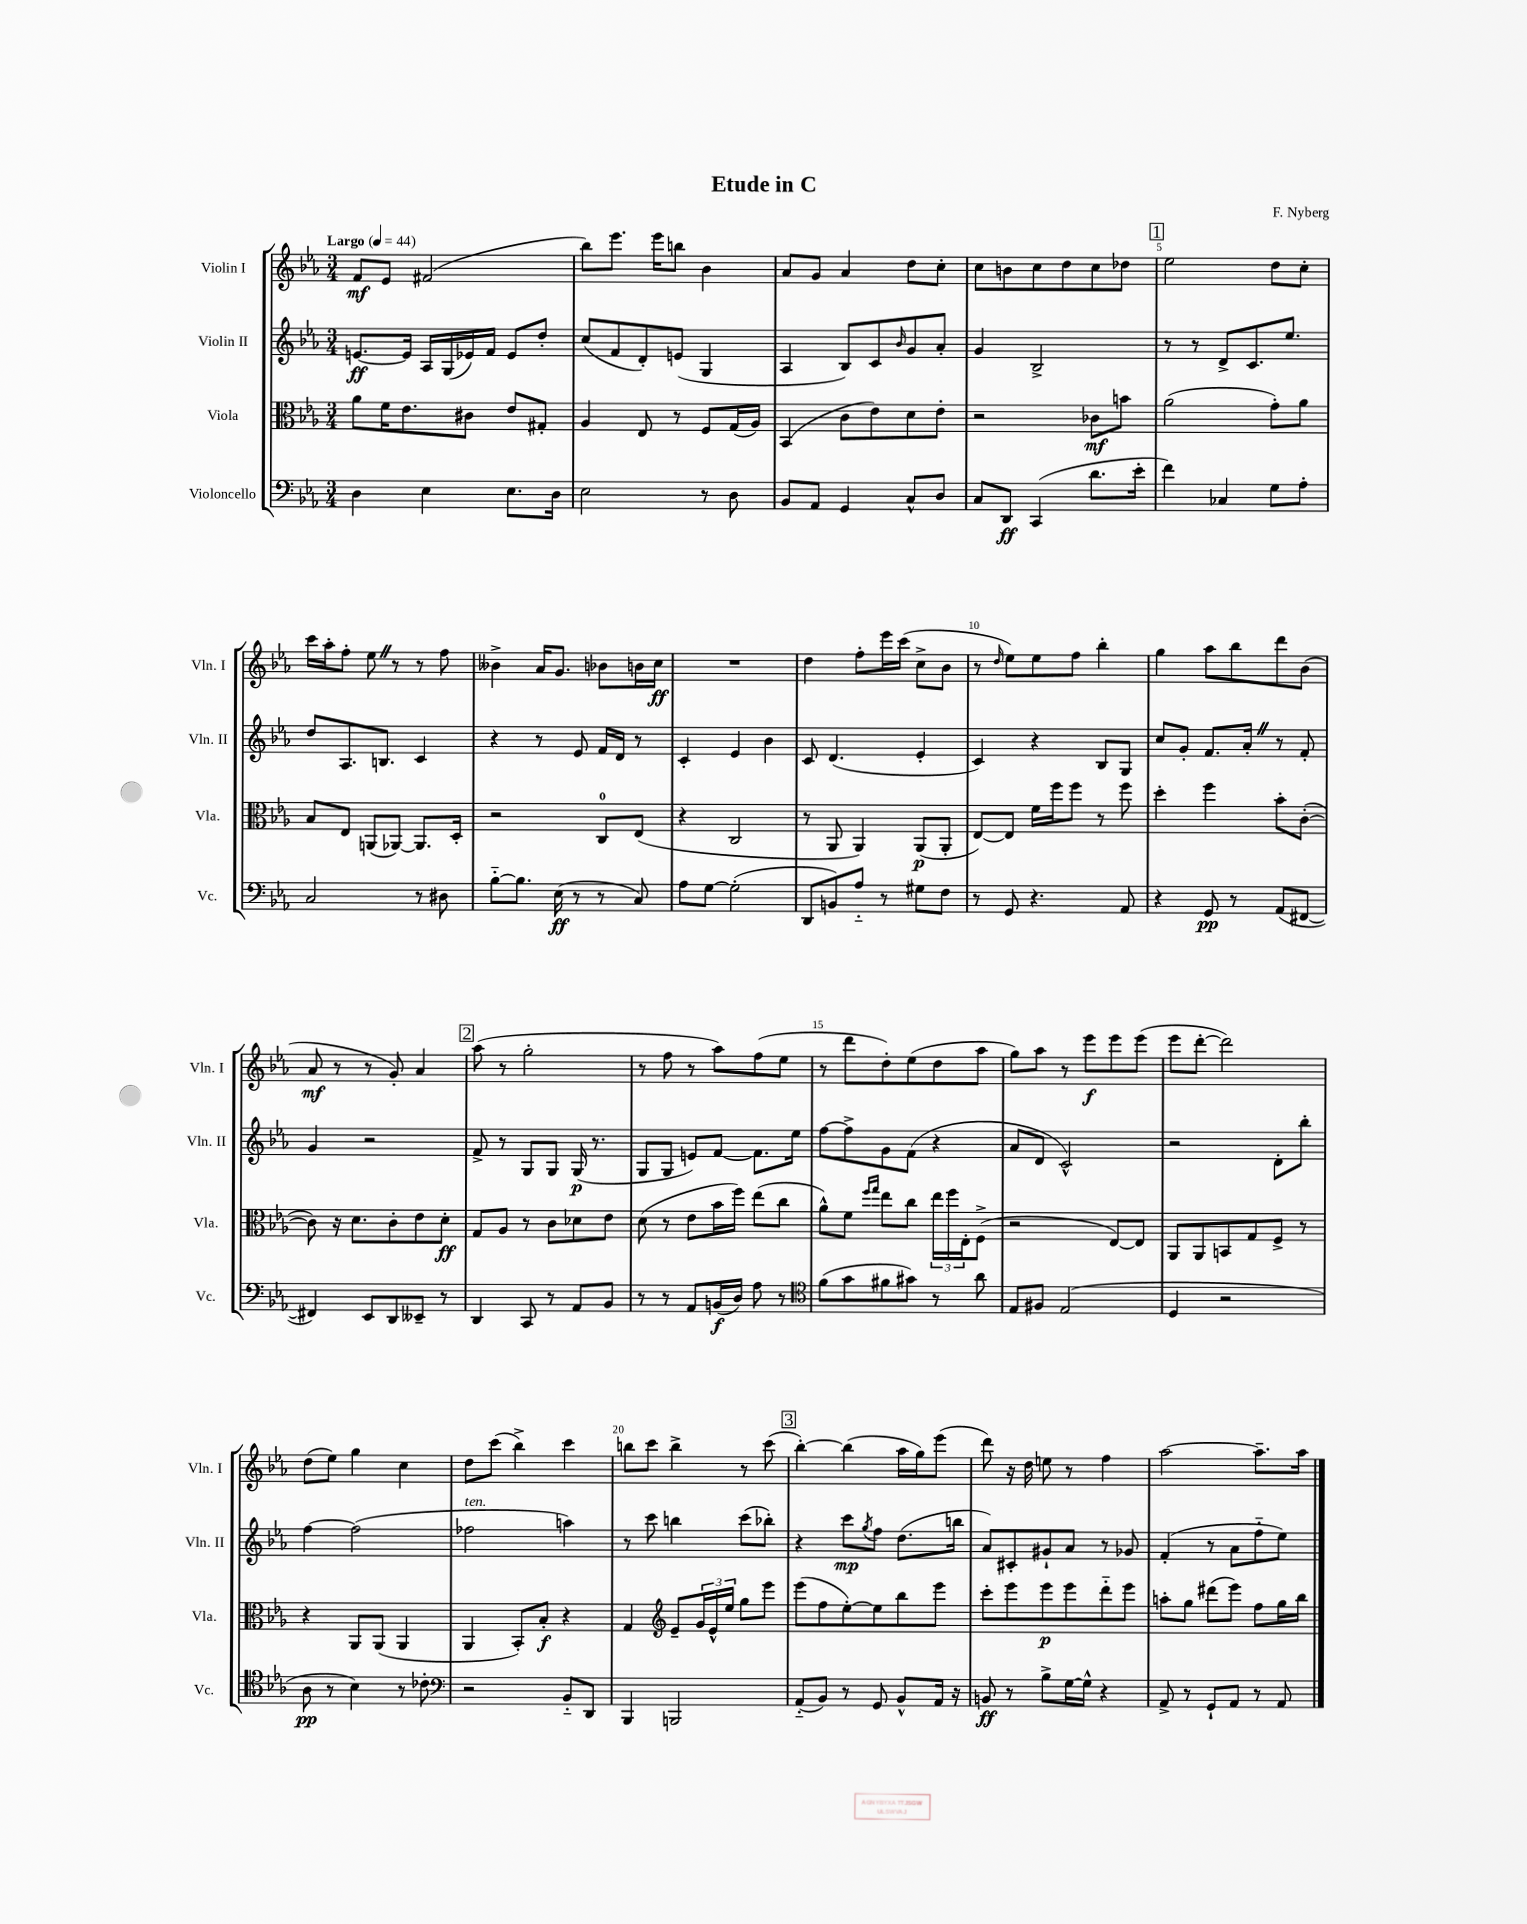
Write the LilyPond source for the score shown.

\header { title = "Etude in C" composer = "F. Nyberg" }
<<
\new StaffGroup <<
\new Staff = "s0" \with { instrumentName = "Violin I" shortInstrumentName = "Vln. I" } {
    \clef treble \key ees \major \numericTimeSignature \time 3/4 \tempo "Largo" 4 = 44
    f'8\mf ees'8 fis'2( |
    bes''8) ees'''8. ees'''16 b''8 bes'4 |
    aes'8 g'8 aes'4 d''8 c''8-. |
    c''8 b'8 c''8 d''8 c''8 des''8 |
    \mark \markup { \box "1" } ees''2 d''8 c''8-. |
    c'''16 aes''16-. f''8-. ees''8 \once \override BreathingSign.text = \markup { \musicglyph "scripts.caesura.straight" } \breathe r8 r8 f''8 |
    beses'4-> aes'16 g'8. bes'8 b'16 c''16\ff |
    R2. |
    d''4 f''8-. ees'''16 c'''16( c''8-> bes'8 |
    r8 \grace { d''16 } ees''8) ees''8 f''8 bes''4-. |
    g''4 aes''8 bes''8 d'''8 bes'8( |
    aes'8\mf r8 r8 g'8-.) aes'4 |
    \mark \markup { \box "2" } aes''8( r8 g''2-. |
    r8 f''8 r8 aes''8) f''8( ees''8 |
    r8 d'''8 d''8-.) ees''8( d''8 aes''8 |
    g''8) aes''8 r8 ees'''8\f ees'''8 ees'''8( |
    ees'''8 d'''8~-. d'''2) |
    d''8( ees''8) g''4 c''4 |
    d''8 c'''8( bes''4->) c'''4 |
    b''8 c'''8 b''4-> r8 c'''8( |
    \mark \markup { \box "3" } bes''4~-.) bes''4( aes''16 g''16) ees'''8( |
    d'''8) r16 d''16 e''8 r8 f''4 |
    aes''2~ aes''8.-- aes''16 \bar "|." |
}
\new Staff = "s1" \with { instrumentName = "Violin II" shortInstrumentName = "Vln. II" } {
    \clef treble \key ees \major \numericTimeSignature \time 3/4
    e'8.~\ff e'16 aes16 g16( ees'16) f'16 ees'8 d''8-. |
    c''8( f'8 d'8-.) e'8( g4 |
    aes4 bes8) c'8 \grace { bes'16 } g'8 aes'8-. |
    g'4 bes2-> |
    \mark \markup { \box "1" } r8 r8 d'8-> c'8. ees''8. |
    d''8 aes8. b8. c'4 |
    r4 r8 ees'8 f'16 d'16 r8 |
    c'4-. ees'4 bes'4 |
    c'8 d'4.( ees'4-. |
    c'4) r4 bes8 g8 |
    c''8 g'8-. f'8. aes'16-. \once \override BreathingSign.text = \markup { \musicglyph "scripts.caesura.straight" } \breathe r8 f'8-. |
    g'4 r2 |
    \mark \markup { \box "2" } f'8-> r8 g8 g8 g16\p( r8. |
    g8 g8 e'8) f'8~ f'8. ees''16 |
    f''8~ f''8-> g'8 f'8( r4 |
    aes'8 d'8 c'2-^) |
    r2 d'8-. bes''8-. |
    f''4~ f''2( |
    fes''2^\markup { \italic "ten." } a''4) |
    r8 c'''8 b''4 c'''8( bes''8-.) |
    \mark \markup { \box "3" } r4 c'''8\mp \acciaccatura { g''8 } f''8 d''8.( b''16 |
    aes'8) cis'8-. gis'8-! aes'8 r8 ges'8 |
    f'4-.( r8 aes'8 f''8-_ ees''8) \bar "|." |
}
\new Staff = "s2" \with { instrumentName = "Viola" shortInstrumentName = "Vla." } {
    \clef alto \key ees \major \numericTimeSignature \time 3/4
    aes'8 f'16 ees'8. cis'8 ees'8 gis8-. |
    aes4 ees8 r8 f8 g16( aes16) |
    bes,4( c'8 ees'8) d'8 ees'8-. |
    r2 ces'8\mf b'8 |
    \mark \markup { \box "1" } aes'2( g'8-.) aes'8 |
    bes8 ees8 a,8( aes,8~) aes,8. d16-. |
    r2 c8-0 ees8( |
    r4 c2 |
    r8 aes,8 aes,4) aes,8\p( aes,8-. |
    ees8~) ees8 f'16 f''16 f''8 r8 f''8 |
    d''4-. f''4 bes'8-. c'8~-.( |
    c'8) r16 d'8. c'8-. ees'8 d'8-.\ff |
    \mark \markup { \box "2" } g8 aes8 r8 c'8 des'8 ees'8 |
    d'8( r8 ees'8 bes'16 f''16) ees''8( c''8 |
    aes'8-^) f'8 \grace { f''16 g''16 } ees''8 c''8 \tuplet 3/2 { ees''16 f''16 ees16-. } f8->( |
    r2 ees8~) ees8 |
    aes,8 aes,8 b,8 g8 f8-> r8 |
    r4 aes,8 aes,8( aes,4 |
    aes,4 bes,8-.) bes8-.\f r4 |
    g4 \clef treble ees'8-- \tuplet 3/2 { g'16 ees'16-^ ees''16 } g''8 ees'''8 |
    \mark \markup { \box "3" } ees'''8( f''8 ees''8~-.) ees''8 bes''8 ees'''8 |
    c'''8-. ees'''8 ees'''8\p ees'''8 d'''8-_ ees'''8 |
    a''8-. g''8 dis'''8( ees'''8) f''8 g''16 bes''16 \bar "|." |
}
\new Staff = "s3" \with { instrumentName = "Violoncello" shortInstrumentName = "Vc." } {
    \clef bass \key ees \major \numericTimeSignature \time 3/4
    d4 ees4 ees8. d16 |
    ees2 r8 d8 |
    bes,8 aes,8 g,4 c8-^ d8 |
    c8 d,8\ff c,4( d'8. ees'16-. |
    \mark \markup { \box "1" } f'4) ces4 g8 aes8-. |
    c2 r8 dis8 |
    bes8~-_ bes8. ees16\ff( r8 r8 c8) |
    aes8 g8~ g2-.( |
    d,8 b,8) aes8-_ r8 gis8 f8 |
    r8 g,8 r4. aes,8 |
    r4 g,8\pp r8 aes,8( fis,8~ |
    fis,4) ees,8 d,8 eeses,8-- r8 |
    \mark \markup { \box "2" } d,4 c,8 r8 aes,8 bes,8 |
    r8 r8 aes,8 b,16\f( d16) aes8 r8 |
    \clef tenor f'8( g'8 fis'8 gis'8) r8 aes'8 |
    ees8 fis8 ees2( |
    d4 r2 |
    aes8\pp r8 bes4) r8 ces'8-. |
    \clef bass r2 bes,8-_ d,8 |
    bes,,4 b,,2 |
    \mark \markup { \box "3" } aes,8-_( bes,8) r8 g,8 bes,8-^ aes,16 r16 |
    b,8\ff r8 bes8-> g16~ g16-^ r4 |
    aes,8-> r8 g,8-! aes,8 r8 aes,8 \bar "|." |
}
>>
>>
\layout { \context { \Score \override BarNumber.break-visibility = ##(#f #t #t) barNumberVisibility = #(every-nth-bar-number-visible 5) } }
